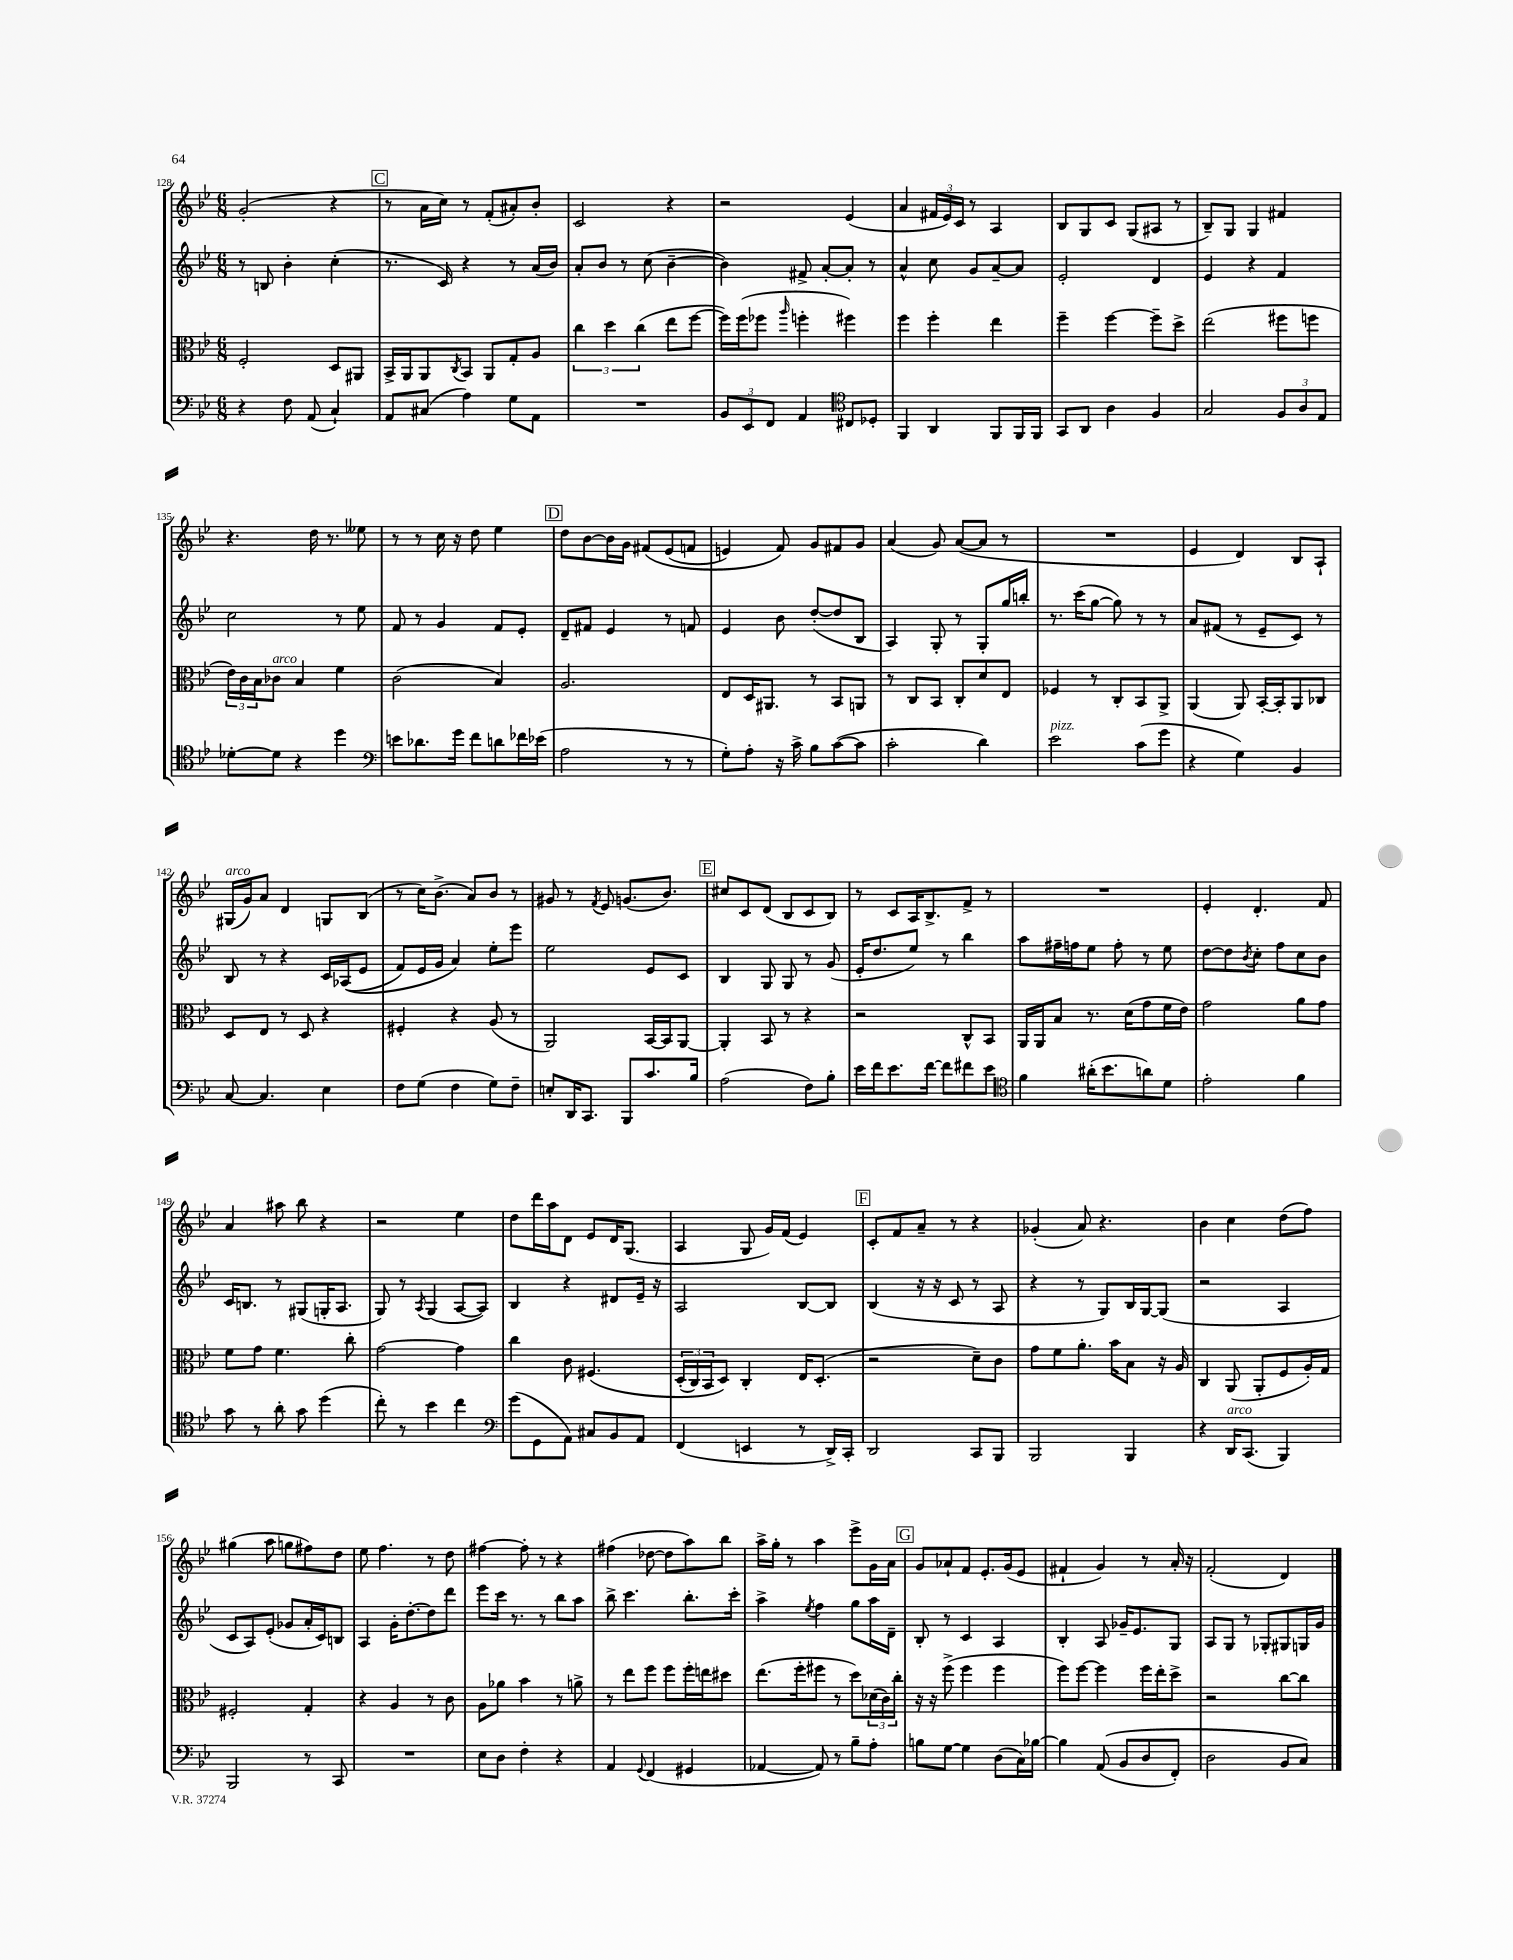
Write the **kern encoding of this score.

**kern	**kern	**kern	**kern
*staff4	*staff3	*staff2	*staff1
*clefF4	*clefC3	*clefG2	*clefG2
*k[b-e-]	*k[b-e-]	*k[b-e-]	*k[b-e-]
*M6/8	*M6/8	*M6/8	*M6/8
4r	2F'/	8r	(2g'/
.	.	8B/	.
8F\	.	4b-'\	.
(8AA/	.	.	.
4C`/)	8D/L	(4cc'\	4r
.	8AA#/J	.	.
=	=	=	=
8AA/L	16BB-^/LL	8.r	8r
.	16AA/J	.	.
(8C#/J	8AA/	.	16a\LL
.	.	16c/)	16cc\JJ)
.	8qC/	.	.
4A\)	8BB-/J	4r	8r
.	8AA/L	.	(8f'/L
8G\L	8G'/	8r	8a#'/)
8AA\J	8A/J	(16a/LL	8b-'/J
.	.	16b-/JJ)	.
=	=	=	=
2.r	6cc\	8a'/L	2c/
.	.	8b-/J	.
.	6dd\	.	.
.	.	8r	.
.	(6cc\	.	.
.	.	(8cc\	.
.	8ee-\L	[4b-~\	4r
.	[8ff\J	.	.
=	=	=	=
12BB-/L	16ff\]LL)	4b-\])	2r
.	(16ff\J	.	.
12EE-/	.	.	.
.	8ff-\J	.	.
12FF/J	.	.	.
.	16qqaa/	.	.
4AA/	4ff'\	8f#^/	.
.	.	[8a'/L	.
*clefC4	*	*	*
8C#/L	4ff#\)	8a'/]J	(4e-/
8D-'/J	.	8r	.
=	=	=	=
4FF/	4ff\	4a^^/	4a/
4AA/	4ff'\	8cc\	24f#/LL
.	.	.	24e-/)
.	.	.	24c/JJ
.	.	8g/L	8r
8FF/L	4ee-\	[8a~/	4A/
16FF/L	.	8a/]J	.
16FF/JJ	.	.	.
=	=	=	=
8GG/L	4ff~\	2e-'/	8B-/L
8AA/J	.	.	8G/
4A\	[4ff\	.	8c/J
.	.	.	(8G/L
4F/	8ff~\]L	4d/	8A#/J
.	8dd^\J	.	8r
=	=	=	=
2G/	(2ee-\	4e-/	8B-~/L)
.	.	.	8G/J
.	.	4r	4G/
12F/L	8ff#\L	4f/	4f#/
12A/	.	.	.
.	8ff\J	.	.
12E-/J	.	.	.
=	=	=	=
[8d-'\L	24e-\LL)	2cc\	4.r
.	24c\	.	.
.	24B-\J	.	.
8d-\]J	8c-\J	.	.
4r	4B-/	.	.
.	.	.	16dd\
.	.	.	8.r
4dd\	4f\	8r	.
.	.	8ee-\	8ee--\
=	=	=	=
*clefF4	*	*	*
8e\L	(2c\	8f/	8r
8.d-\	.	8r	8r
.	.	4g/	16cc\
16g\Jk	.	.	16r
8f\L	.	.	8dd\
8d\	4B-/)	8f/L	4ee-\
16f-\L	.	8e-'/J	.
(16e-\JJ	.	.	.
=	=	=	=
2A\	2.A/	8d~/L	8dd\L
.	.	8f#/J	[8b-\
.	.	4e-/	16b-\]L
.	.	.	16g\JJ
.	.	.	&(8f#/L
8r	.	8r	(8e-/
8r	.	8f/	8f/J
=	=	=	=
8G'\L)	8E-/L	4e-/	4e/)
8A'\J	16D/K	.	.
.	8.AA#/J	.	.
16r	.	8b-\	8f/&)
16c^\	.	.	.
8B-\L	8r	([8dd'/L	8g/L
([8c\	8BB-/L	8dd/]	8f#/
8c\]J	8AA/J	8B-/J	8g/J
=	=	=	=
2c'\	8r	4A/)	(4a/
.	8C/L	.	.
.	8BB-/J	8G'/	8g/)
.	8C'/L	8r	([8a/L
4d\)	8d/	8G'/L	8a/]J
.	8E-/J	16gg/L	8r
.	.	16bb'/JJ	.
=	=	=	=
2e-\	4F-/	8.r	2.r
.	.	(16ccc\LK	.
.	8r	[8gg\J	.
.	8C'/L	8gg\])	.
(8c\L	8BB-/	8r	.
8g\J	8AA^/J	8r	.
=	=	=	=
4r	(4AA/	8a/L	4e-/
.	.	(8f#/J	.
4G\)	8AA/)	8r	4d/)
.	[16BB-'/LL	8e-~/L	.
.	16BB-'/]J	.	.
4BB-/	8AA/	8c/J)	8B-/L
.	8C-/J	8r	8A`/J
=	=	=	=
[8C/	8D/L	8B-/	(16G#/LL
.	.	.	16g/J)
4.C/]	8E-/J	8r	8a/J
.	8r	4r	4d/
.	8D/	.	.
4E-\	4r	16c/LL	8G/L
.	.	&((16A-/J	.
.	.	8e-/J	(8B-/J
=	=	=	=
8F\L	4F#'/	8f/L)	8r
(8G\J	.	16e-/L	16cc\LK)
.	.	16g/JJ	(8.b-^\J
4F\	4r	4a/&)	.
.	.	.	8a/L)
8G\L)	(8A/	8ee-'\L	8b-/J
8F~\J	8r	8eee-\J	8r
=	=	=	=
8E'/L	2AA/)	2ee-\	8g#/
16DD/K	.	.	8r
8.CC/J	.	.	.
.	.	.	8qf/
.	.	.	8e-/
8BBB-/L	.	.	(8.g/L
8.c/	[16BB-/LL	8e-/L	.
.	16BB-/]J	.	8.b-/J)
.	[8AA/J	8c/J	.
16B-/Jk	.	.	.
=	=	=	=
(2A\	4AA'/]	4B-/	8cc#/L
.	.	.	8c/
.	8BB-/	8G/	(8d/J
.	8r	8G/	8B-/L
8F\L)	4r	8r	8c/
8B-'\J	.	(8g/	8B-/J)
=	=	=	=
16e-\LL	2r	16e-'/LK	8r
16f\J	.	8.dd/	.
8.e-\	.	.	8c/L
.	.	8ee-/J)	16A/K
[16f\Jk	.	.	8.B-^/
8f\]L	.	8r	.
8f#\	8C^^/L	4bb-\	8f^/J
8e-\J	8BB-/J	.	8r
=	=	=	=
*clefC4	*	*	*
4f\	16AA/LL	8aa\L	2.r
.	16AA/J	.	.
.	8B-/J	16ff#~\L	.
.	.	16ff\J	.
(16a#'\LK	8.r	8ee-\J	.
8.b-\	.	.	.
.	.	8ff'\	.
.	(16d\LK	.	.
8a\)	8g\	8r	.
8d\J	16f\L	8ee-\	.
.	16e-\JJ)	.	.
=	=	=	=
2e-'\	2g\	[8dd\L	4e-'/
.	.	8dd\]	.
.	.	8qb-/	.
.	.	8cc'\J	4.d'/
.	.	8ff\L	.
4f\	8a\L	8cc\	.
.	8g\J	8b-\J	8f/
=	=	=	=
8g\	8f\L	16c/LK	4a/
.	.	8.B/J	.
8r	8g\J	.	.
8a'\	4.f\	8r	8aa#\
8g\	.	(8G#/L	8bb-\
(4dd\	.	16G'/K	4r
.	.	8.A/J	.
.	8cc'\	.	.
=	=	=	=
8cc'\)	[2g\	8G/)	2r
8r	.	8r	.
.	.	8qA/	.
4b-\	.	(4G/	.
4cc\	4g\]	[8A/L	4ee-\
.	.	8A/]J)	.
=	=	=	=
*clefF4	*	*	*
(8g\L	4cc\	4B-/	8dd\L
8GG\	.	.	16ddd\L
.	.	.	16aa\J
8AA\J)	8c\	4r	8d\J
8C#/L	&(4.F#/	.	8e-/L
8BB-/	.	8d#/L	16d/K
.	.	.	(8.G/J
8AA/J	.	16e-~/Jk	.
.	.	16r	.
=	=	=	=
(4FF/	(24D'/LL	2A/	4A/
.	24C/)	.	.
.	24BB-/J	.	.
.	8D/J&)	.	.
4EE/	4C'/	.	8G/
.	.	.	16g/LL)
.	.	.	(16f/JJ
8r	16E-/LK	[8B-/L	4e-/)
.	(8.D'/J	.	.
16DD^/LL)	.	8B-/]J	.
16CC'/JJ	.	.	.
=	=	=	=
2DD/	2r	(4B-/	8c'/L
.	.	.	8f/
.	.	16r	8a~/J
.	.	16r	.
.	.	8c/	8r
8CC/L	8d~\L)	8r	4r
8BBB-/J	8c\J	8A/	.
=	=	=	=
2BBB-/	8g\L	4r	(4g-'/
.	8f\	.	.
.	8.a'\J	8r	8a/)
.	.	8G/L)	4.r
.	16b-\LK	.	.
4BBB-/	8B-\J	16B-/L	.
.	.	[16G/J	.
.	16r	(8G/]J	.
.	16A/	.	.
=	=	=	=
4r	4C/	2r	4b-\
16DD/LK	(8AA/	.	4cc\
(8.CC/J	.	.	.
.	8AA'/L	.	.
4BBB-/)	8F/	4A/	(8dd\L
.	16A'/L)	.	8ff\J)
.	16G/JJ	.	.
=	=	=	=
2BBB-/	2F#'/	8c/L	(4gg#\
.	.	8A/)	.
.	.	(8e-'/J	8aa\
.	.	8g-/L	8gg\L
8r	4G'/	16a'/L	8ff#\)
.	.	16c/J)	.
8CC/	.	8B/J	8dd\J
=	=	=	=
2.r	4r	4A/	8ee-\
.	.	.	4.ff\
.	4A/	16g'\LK	.
.	.	[8.dd'\	.
.	8r	8dd\]	8r
.	8c\	8ddd\J	8dd\
=	=	=	=
8E-\L	8A\L	8eee-\L	[4ff#\
8D\J	8a-\J	16ccc\Jk	.
.	.	8.r	.
4F'\	4b-\	.	8ff#'\]
.	.	8r	8r
4r	8r	8bb-\L	4r
.	8a^\	8aa\J	.
=	=	=	=
4AA/	8r	8bb-^\	(4ff#\
.	8ee-\L	4.ccc\	.
8qqGG/	.	.	.
(4FF/	8ff\J	.	[8dd-\
.	8ff\L	.	8dd-\]L
4GG#/	16ff'\L	8.bb-'\L	8aa\)
.	16ee\J	.	.
.	8dd#\J	.	8bb-\J
.	.	16ccc'\Jk	.
=	=	=	=
[4AA-/	(8.ee-\L	4aa^\	16aa^\LL
.	.	.	16gg'\JJ
.	.	.	8r
.	16ff'\k	.	.
.	.	8qee-/	.
8AA-/])	8ff#\J	4ff\	4aa\
8r	8r	.	.
8B-~\L	8dd\L)	8gg\L	8eee-^\L
8A'\J	(24d-\L	16aa\L	16g\L
.	24c\)	.	.
.	.	16d~\JJ	16a\JJ
.	24cc'\JJ	.	.
=	=	=	=
8B\L	16r	8B-'/	8g/L
.	16r	.	.
[8G\J	(8ff^\	8r	8a-`/
4G\]	4ff\	4c/	8f/J
.	.	.	8.e-'/L
(8D\L	4ff\	4A/	.
.	.	.	(16g/k
16C\L)	.	.	8e-/J
[16B-\JJ	.	.	.
=	=	=	=
4B-\]	8ff\L)	4B-'/	4f#`/
.	[8ff\J	.	.
&((8AA/	4ff\]	8A/	4g/)
8BB-/L	.	16g-~/LK	.
.	.	8.e-/	.
8D/	16ff\LL	.	8r
.	16ee-'\J	.	.
8FF'/J)	8dd^\J	8G/J	16a'/
.	.	.	16r
=	=	=	=
2D\	2r	8A/L	(2f'/
.	.	8G/J	.
.	.	8r	.
.	.	8G-'/L	.
8BB-/L	[8cc\L	8G#/	4d/)
8C/J&)	8cc\]J	16G/L	.
.	.	16g/JJ	.
==	==	==	==
*-	*-	*-	*-
